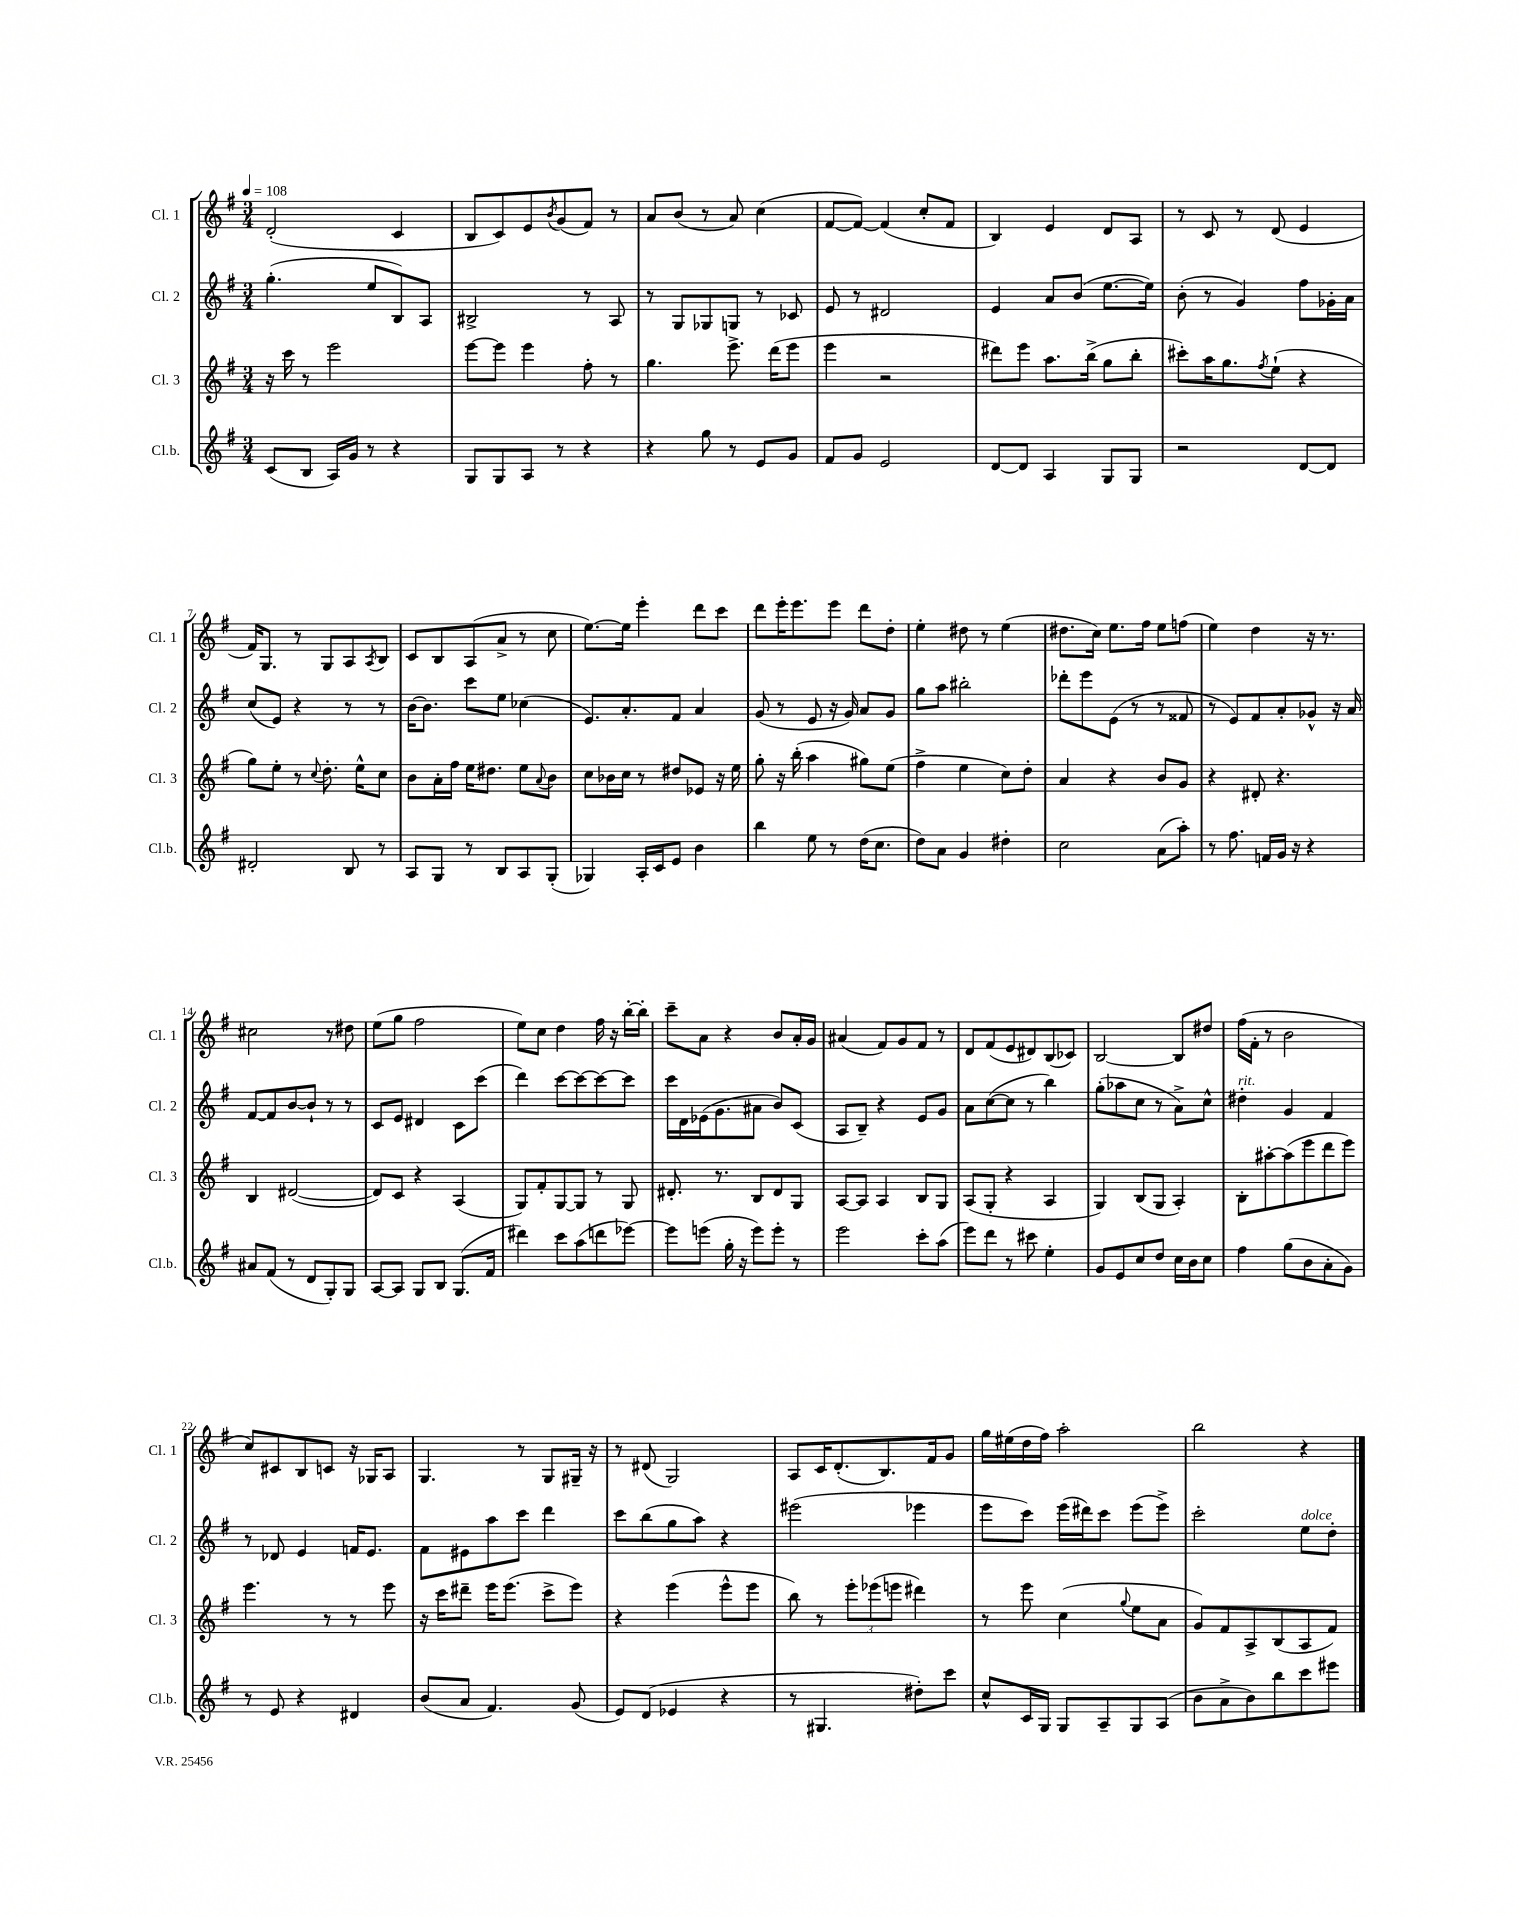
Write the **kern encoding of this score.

**kern	**kern	**kern	**kern
*staff4	*staff3	*staff2	*staff1
*clefG2	*clefG2	*clefG2	*clefG2
*k[f#]	*k[f#]	*k[f#]	*k[f#]
*M3/4	*M3/4	*M3/4	*M3/4
*MM108	*MM108	*MM108	*MM108
(8c	16r	(4.gg'	(2d'
.	16ccc	.	.
8B	8r	.	.
16A)	2eee	.	.
16g	.	.	.
8r	.	8ee	.
4r	.	8B)	4c
.	.	8A	.
=	=	=	=
8G	[8eee	2B#^	8B
8G	8eee]	.	8c)
8A	4eee	.	8e
.	.	.	8qb
8r	.	.	(8g
4r	8ff#'	8r	8f#)
.	8r	8A	8r
=	=	=	=
4r	4.gg	8r	8a
.	.	8G	(8b
8gg	.	8G-	8r
8r	8.eee^	8G	8a)
8e	.	8r	(4cc
.	(16ddd	.	.
8g	8eee	8c-	.
=	=	=	=
8f#	4eee	8e	[8f#
8g	.	8r	8f#_)
2e	2r	2d#	(4f#]
.	.	.	8cc'
.	.	.	8f#
=	=	=	=
[8d	8ddd#)	4e	4B)
8d]	8eee	.	.
4A	8.aa	8a	4e
.	.	(8b	.
.	(16bb^	.	.
8G	8gg	[8.ee	8d
8G	8bb'	.	8A
.	.	16ee])	.
=	=	=	=
2r	8ccc#')	(8b'	8r
.	16aa	8r	8c
.	8.gg	.	.
.	.	4g)	8r
.	8qff#	.	.
.	(8ee`	.	(8d
[8d	4r	8ff#	4e
8d]	.	16g-'	.
.	.	16a	.
=	=	=	=
2d#'	8gg)	(8cc	16f#)
.	.	.	8.G
.	8ee'	8e)	.
.	8r	4r	8r
.	8qqcc	.	.
.	8.dd'	.	8G
8B	.	8r	8A
.	16ee^^	.	.
.	.	.	8qA
8r	8cc	8r	8B
=	=	=	=
8A	8b	[16b	8c
.	.	8.b]	.
8G	16a'	.	8B
.	16ff#	.	.
8r	16ee	8ccc	(8A
.	8.dd#	.	.
8B	.	8ee	8a^
8A	8ee	(4cc-	8r
.	8qqa	.	.
(8G'	8b	.	8cc
=	=	=	=
4G-)	8cc	8.e)	[8.ee)
.	16b-	.	.
.	16cc	8.a'	16ee]
16A'	8r	.	4eee'
16c	.	.	.
8e	8dd#	8f#	.
4b	8e-	4a	8ddd
.	16r	.	8ccc
.	16ee	.	.
=	=	=	=
4bb	8gg'	(8g	8ddd
.	16r	8r	16eee'
.	(16bb'	.	8.eee
8ee	4aa	8e	.
8r	.	16r	8eee
.	.	16g)	.
(16dd	8gg#)	8a	8ddd
8.cc	.	.	.
.	(8ee	8g	8dd'
=	=	=	=
8dd)	4ff#^	8gg	4ee'
8a	.	8aa	.
4g	4ee	2bb#'	8dd#
.	.	.	8r
4dd#'	8cc)	.	(4ee
.	8dd'	.	.
=	=	=	=
2cc	4a	8ddd-'	8.dd#
.	.	8eee	.
.	.	.	16cc)
.	4r	(8e	8.ee
.	.	8r	.
.	.	.	16ff#
(8a	8b	8r	8ee
8aa')	8g	8f##	(8ff
=	=	=	=
8r	4r	8r	4ee)
8.ff#	.	8e)	.
.	8d#'	8f#	4dd
16f	.	.	.
16g	4.r	8a'	.
16r	.	.	.
4r	.	8g-^^	16r
.	.	.	8.r
.	.	16r	.
.	.	16a	.
=	=	=	=
8a#	4B	[8f#	2cc#
(8f#	.	8f#]	.
8r	([2d#	[8b	.
8d	.	8b`]	.
8G')	.	8r	8r
8G	.	8r	8dd#
=	=	=	=
[8A	8d#])	8c	(8ee
8A]	8c	8e	8gg
8G	4r	4d#	2ff#
8B	.	.	.
(8.G	(4A	8c	.
.	.	(8ccc	.
16f#	.	.	.
=	=	=	=
4ddd#)	8G)	4ddd)	8ee)
.	8f#'	.	8cc
8ccc	[8G	[8ccc	4dd
(8aa	8G]	8ccc_	.
8ddd	8r	8ccc_	16ff#
.	.	.	16r
[8eee-)	8G	8ccc]	[16bb'
.	.	.	16bb']
=	=	=	=
8eee-]	8.d#'	16ccc	8ccc~
.	.	16d	.
(8eee	.	(16e-	8a
.	8.r	8.g	.
16gg'	.	.	4r
16r	.	.	.
8eee)	8B	8a#	.
8eee'	8d#	8b)	8b
8r	8G	(8c	16a'
.	.	.	16g
=	=	=	=
2eee	[8A	8A	(4a#
.	8A]	8B~)	.
.	4A	4r	8f#)
.	.	.	8g
8ccc'	8B	8e	8f#
(8aa	8G	8g	8r
=	=	=	=
8eee)	(8A	8a	8d
8ddd	8G'	([8cc	(8f#
8r	4r	8cc]	8e
8ccc#	.	8r	8d#)
4ee'	4A	4bb)	(8B
.	.	.	8c-)
=	=	=	=
8g	4G)	(8gg'	[2B
8e	.	8aa-	.
8cc	(8B	8cc	.
8dd	8G	8r	.
16cc	4A')	8a^)	8B]
16b	.	.	.
8cc	.	8cc^^	8dd#
=	=	=	=
4ff#	8B'	4dd#'	(16ff#
.	.	.	16f#'
.	[8aa#'	.	8r
(8gg	(8aa#]	4g	2b
8b	8eee	.	.
8a'	8ddd	4f#	.
8g)	8eee)	.	.
=	=	=	=
8r	4.eee	8r	8cc)
8e	.	8d-	8c#
4r	.	4e	8B
.	8r	.	8c
4d#	8r	16f	16r
.	.	8.e	16G-
.	8eee	.	8A
=	=	=	=
(8b	16r	8f#	4.G
.	16ccc	.	.
8a	8ddd#~	8e#	.
4.f#)	16eee	8aa	.
.	(8.eee	.	.
.	.	8ccc	8r
.	8ccc^	4ddd	8G
(8g	8eee)	.	16G#~
.	.	.	16r
=	=	=	=
8e)	4r	8ccc	8r
(8d	.	(8bb	(8d#
4e-	(4eee	8gg	2G)
.	.	8aa)	.
4r	8eee^^	4r	.
.	8eee	.	.
=	=	=	=
8r	8bb)	(2eee#	8A
4.G#	8r	.	16c
.	.	.	(8.d'
.	12eee'	.	.
.	(12eee-	.	.
.	.	.	8.B)
.	12eee	.	.
8dd#')	4ddd#)	4eee-	.
.	.	.	16f#
8ccc	.	.	8g
=	=	=	=
8cc^^	8r	8eee	16gg
.	.	.	(16ee#
16c	8eee	8ccc)	16dd
16G	.	.	16ff#)
8G	(4cc	(16eee	2aa'
.	.	16ddd#)	.
8A~	.	8ccc	.
.	8qqgg	.	.
8G	8ee	(8eee	.
(8A	8a	8eee^)	.
=	=	=	=
8b	8g)	2ccc'	2bb
8a^	8f#	.	.
8b)	8A^	.	.
8bb	(8B	.	.
8ccc	8A	8ee	4r
8eee#	8f#)	8dd'	.
==	==	==	==
*-	*-	*-	*-
